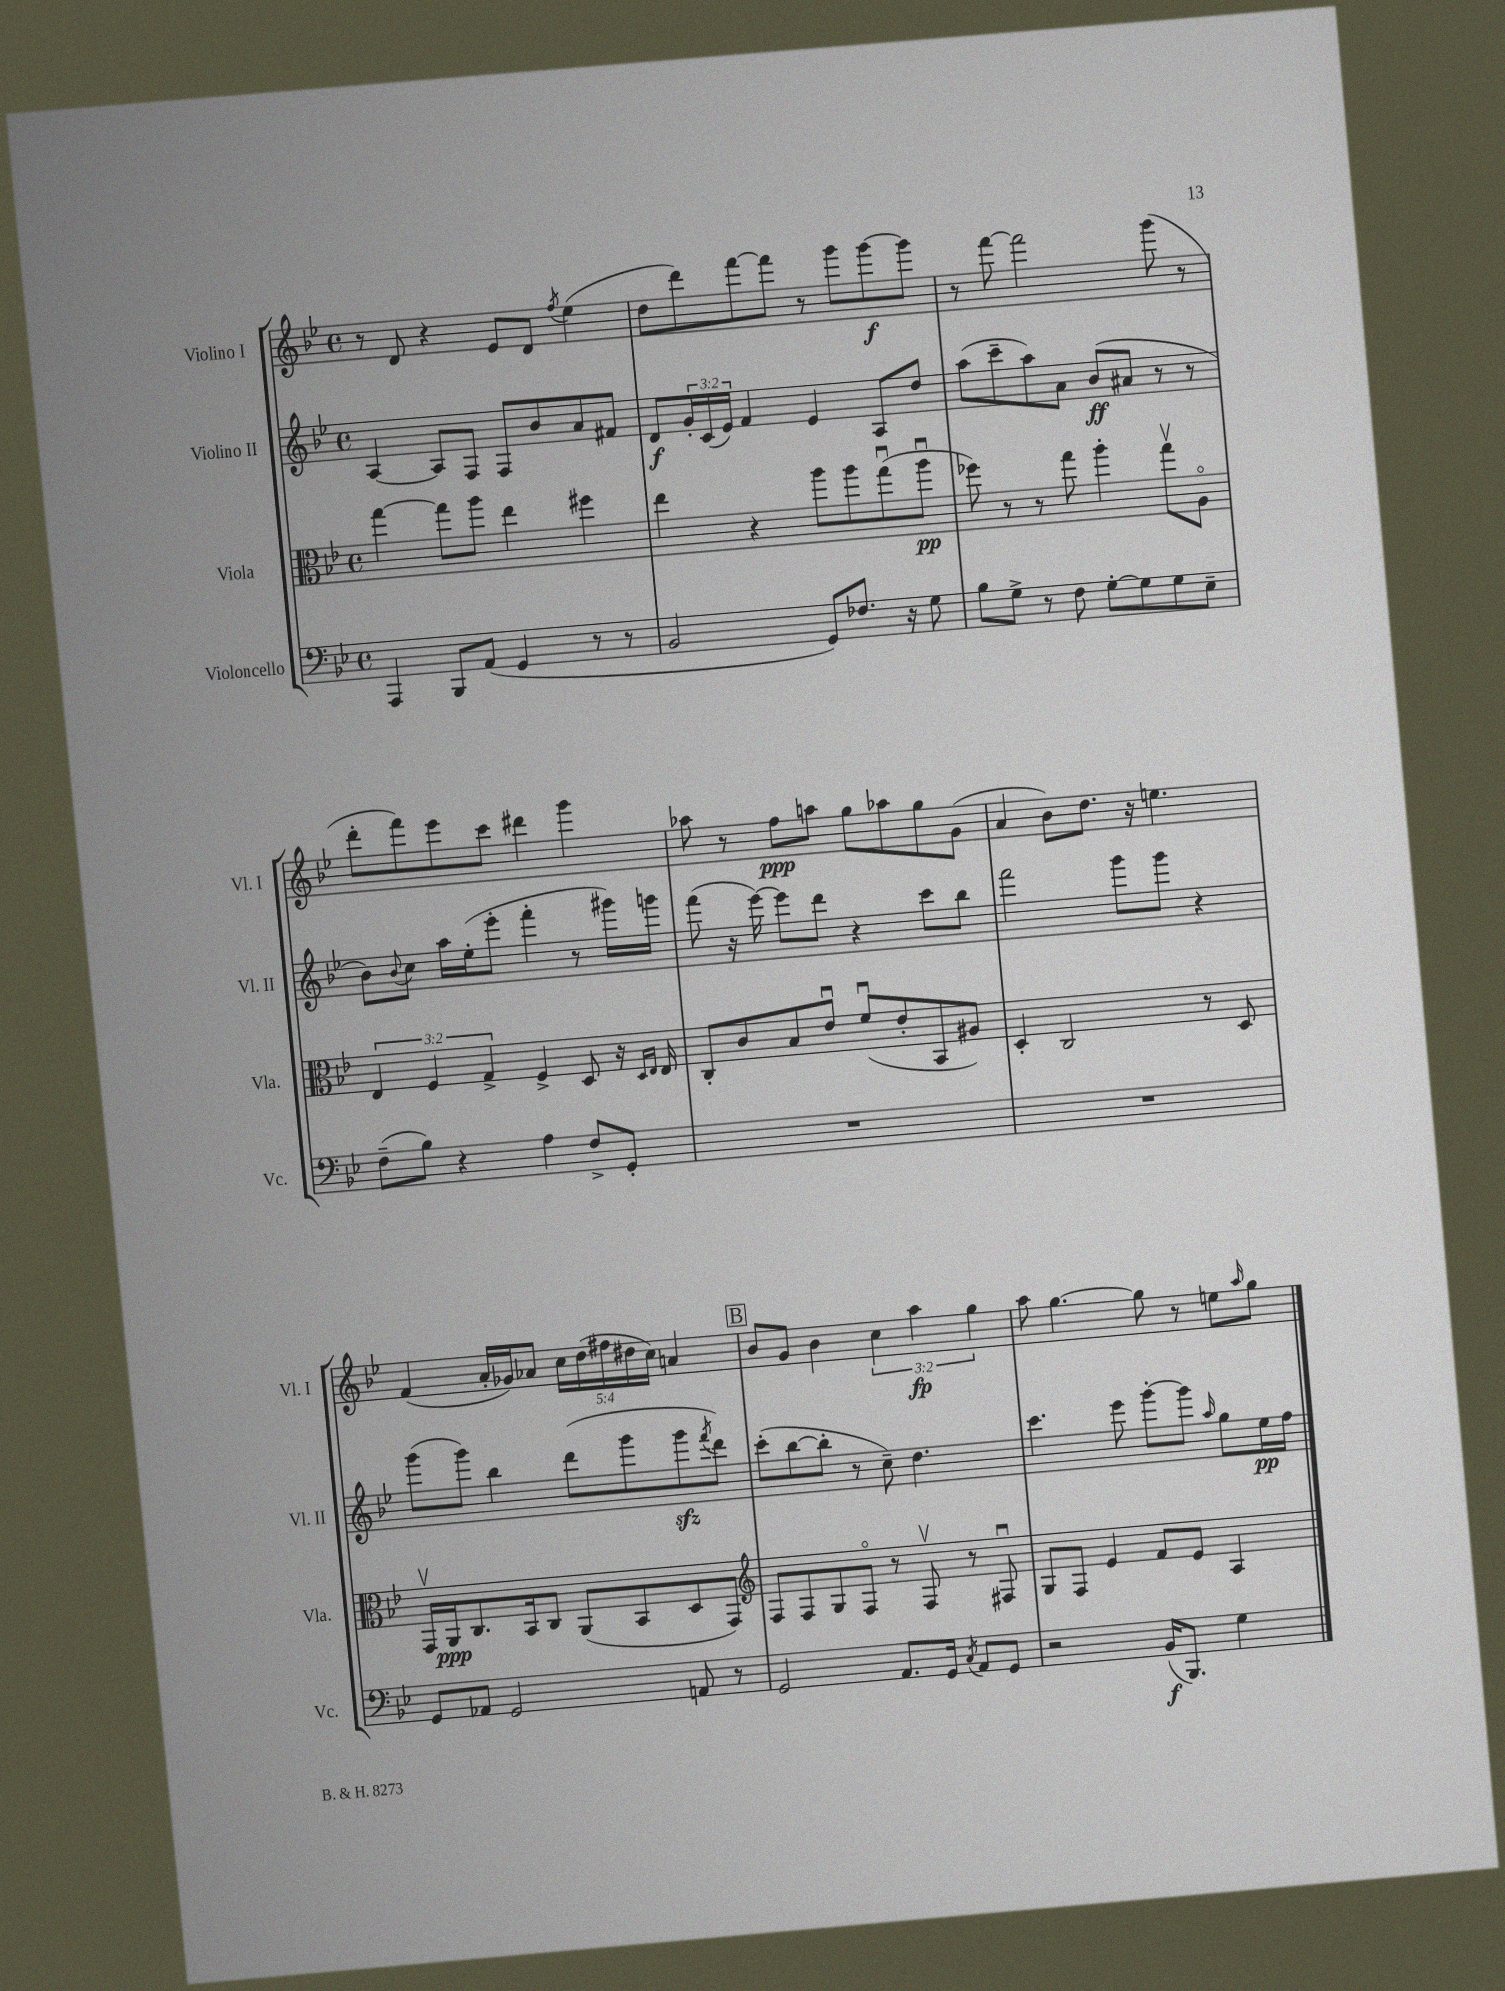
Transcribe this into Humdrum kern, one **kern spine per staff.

**kern	**kern	**kern	**kern
*staff4	*staff3	*staff2	*staff1
*clefF4	*clefC3	*clefG2	*clefG2
*k[b-e-]	*k[b-e-]	*k[b-e-]	*k[b-e-]
*M4/4	*M4/4	*M4/4	*M4/4
*met(c)	*met(c)	*met(c)	*met(c)
4AAA	[4gg	[4A	8r
.	.	.	8d
8BBB-	8gg]	8A]	4r
(8AA	8aa	8F	.
4GG	4ee-	8F	8e-
.	.	8b-	8d
.	.	.	8qff
8r	4ff#	8a	(4ee-
8r	.	8f#	.
=	=	=	=
2BB-	4ee-	8d	8dd
.	.	24g'	8ddd)
.	.	(24c	.
.	.	24e-)	.
.	4r	4f	[8fff
.	.	.	8fff]
8GG)	8aa	4e-	8r
8.F-	8aa	.	8ggg
.	(8ggu	8A	[8ggg
16r	.	.	.
8G	8aau	8dd	8ggg]
=	=	=	=
8B-	8ff-)	(8aa	8r
8G^	8r	8ccc~	[8fff
8r	8r	8aa)	2fff]
8F	8gg	8a	.
[8G'	4aa'	(8b-	.
8G]	.	8a#	.
8G	8ggv	8r	(8ggg
8E-~	8Ao	8r	8r
=	=	=	=
(8F~	6E-	8b-)	8ddd'
.	.	8qqb-	.
8B-)	.	8cc	8fff)
.	6F	.	.
4r	.	16aa	8eee-
.	.	(16ee-'	.
.	6G^	.	.
.	.	8eee-'	8ccc
4A	4F^	4fff'	4ddd#
8F^	8D	8r	4ggg
8GG'	16r	16ggg#)	.
.	16qqD	.	.
.	16qqE-	.	.
.	16E-	16ggg	.
=	=	=	=
1r	8C'	(8fff	8aa-
.	8c	16r	8r
.	.	[16eee-)	.
.	8B-	8eee-]	8ff
.	8e-u	8ddd	8aa
.	(8fu	4r	8gg
.	8e-'	.	8aa-
.	8BB-	8ccc	8gg
.	8A#)	8bb-	(8g
=	=	=	=
1r	4D'	2fff	4a
.	2C	.	8b-)
.	.	.	8.dd
.	.	8ggg	.
.	.	.	16r
.	.	8ggg	4.ee
.	8r	4r	.
.	8D	.	.
=	=	=	=
8GG	16GGv	(8ggg	(4f
.	16AA	.	.
8AA-	8.C	8ggg)	.
2GG	.	4bb-	16a'
.	16BB-	.	16g-)
.	8C	.	8a-
.	(8AA	(8ddd	20cc
.	.	.	(20dd
.	.	.	20ff#
.	8BB-	8ggg	.
.	.	.	20dd#
.	.	.	20cc)
8AA	8D	8ggg	4a
.	.	8qfff	.
8r	8GG)	8ddd)	.
=	=	=	=
*	*clefG2	*	*
2GG	8F	(8ccc'	8b-
.	8F	[8bb-	8g
.	8G	8bb-']	4b-
.	8Fo	8r	.
8.AA	8r	8cc~)	6cc
.	8Fv	4.dd	.
.	.	.	6aa
16GG	.	.	.
8qC	.	.	.
8AA	8r	.	.
.	.	.	6gg
8GG	8F#u	.	.
=	=	=	=
2r	8G	4.ccc	8aa
.	8F	.	[4.gg
.	4e-	.	.
.	.	8eee-	.
(16BB-	8f	[8ggg'	8gg]
8.BBB-)	.	.	.
.	8e-	8ggg]	8r
.	.	16qqaa	.
4G	4A	8gg	8ee
.	.	.	16qqaa
.	.	16ee-	8gg
.	.	16ff	.
==	==	==	==
*-	*-	*-	*-
